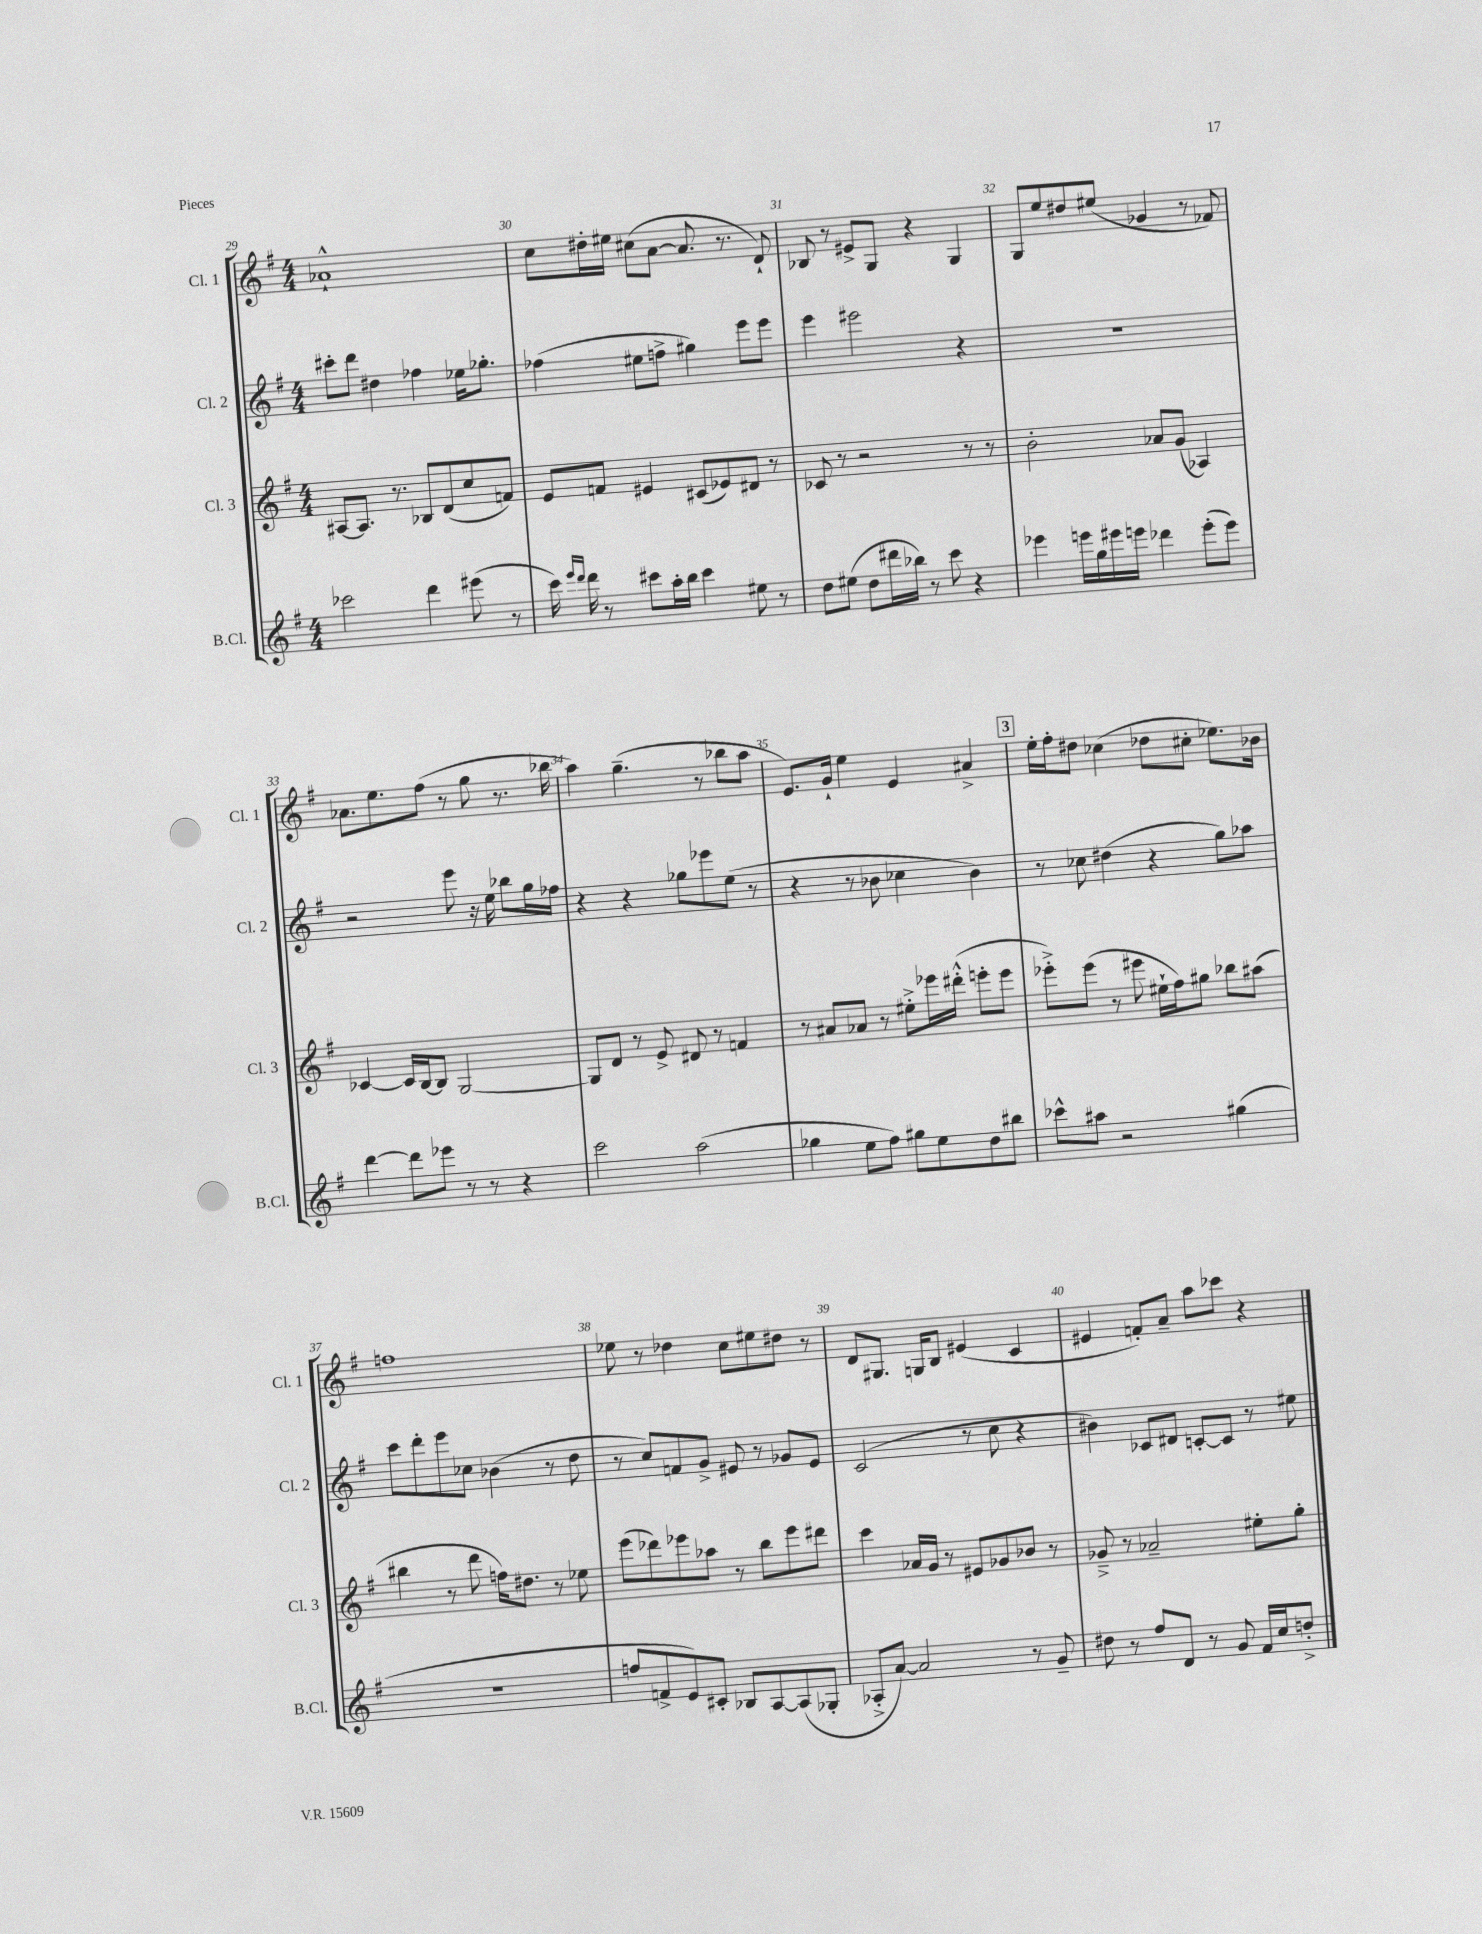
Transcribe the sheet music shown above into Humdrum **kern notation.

**kern	**kern	**kern	**kern
*staff4	*staff3	*staff2	*staff1
*clefG2	*clefG2	*clefG2	*clefG2
*k[f#]	*k[f#]	*k[f#]	*k[f#]
*M4/4	*M4/4	*M4/4	*M4/4
2ccc-	[8A#	8ccc#'	1a-`^^
.	8.A#]	8ddd	.
.	.	4dd#	.
.	8.r	.	.
4ddd	8B-	4ff-	.
.	(8d	.	.
(8eee#	8cc	16ee-	.
.	.	8.gg-'	.
8r	8f)	.	.
=	=	=	=
16ccc)	8e	(4ff-	8cc
16qqeee	.	.	.
16qqddd	.	.	.
16ddd	.	.	.
8r	8f	.	16dd#'
.	.	.	16ee#
8ccc#	4e#	8ee#	(8cc#
16aa'	.	8ff^	[8a
16bb	.	.	.
4ccc#	(8c#	4gg#)	8.a]
.	8e-)	.	.
.	.	.	8.r
8ee#	8d#	8eee	.
8r	8r	8eee	8d`)
=	=	=	=
8dd	8c-	4eee	8B-
(8ee#	8r	.	8r
8dd	2r	2eee#	8e#^
16ddd#	.	.	8G
16bb-)	.	.	.
8r	.	.	4r
8ccc	.	.	.
4r	8r	4r	4G
.	8r	.	.
=	=	=	=
4eee-	2b'	1r	8G
.	.	.	8ee
16eee	.	.	8dd#
16gg	.	.	.
16eee#	.	.	(8ee#
16eee	.	.	.
4ddd-	8a-	.	4g-
.	(8g	.	.
(8eee'	4A-)	.	8r
8eee)	.	.	8f-)
=	=	=	=
[4ddd	[4c-	2r	8.a-
.	.	.	8.ee
8ddd]	16c-]	.	.
.	[16B	.	.
8eee-	8B]	.	(8ff#
8r	[2G	8eee	8r
8r	.	16r	8gg
.	.	16ee	.
4r	.	8bb-	8.r
.	.	16gg	.
.	.	16ff-	16bb-
=	=	=	=
2ccc	8G]	4r	4aa)
.	8d	.	.
.	8r	4r	(4.gg~
.	8e^	.	.
(2aa	8d#	8gg-	.
.	8r	8eee-	8r
.	4f	(8ee	8bb-
.	.	8r	8aa
=	=	=	=
4gg-	8r	4r	8.e)
.	8a#	.	.
.	.	.	16g`
8ee	8a-	8r	4ee
8ff#)	8r	8b-	.
8gg#	8ee#'^	4cc-	4e
8ee	16eee-	.	.
.	(16ddd#'^^	.	.
8dd	8eee'	4b-)	4a#^
8bb#	8eee	.	.
=	=	=	=
8ccc-^^	8eee-'^)	8r	16ee'
.	.	.	16ff#'
8aa#	(8eee-	8cc-	8dd#
2r	8r	(4dd#	(4cc-
.	8eee#	.	.
.	16ee#`	4r	8dd-
.	16ff#)	.	.
.	8gg#	.	8cc#'
(4gg#	8bb-	8gg)	8.ee-)
.	(8aa#	8aa-	.
.	.	.	16b-
=	=	=	=
1r	4bb#	8ccc	1ff
.	.	8ddd'	.
.	8r	8eee	.
.	8ddd	8cc-	.
.	16ff)	(4b-	.
.	8.dd#	.	.
.	8r	8r	.
.	8ee-	8dd	.
=	=	=	=
8ff	(8eee	8r	8ee-
8f^	8ddd-)	8cc)	8r
8e)	8eee-	8f	4dd-
8c#'	8aa-	8g^	.
8B-	8r	8e#	8cc
[8A	8bb	8r	8ee#
(8A]	8eee-	8g-	8dd#
8G-'	8ddd#	8e#	8r
=	=	=	=
8A-'^	4ccc	(2c	8d
[8a)	.	.	8.G#
2a]	16a-	.	.
.	16g	.	16G
.	8r	.	8B
.	8e#	8r	(4e#
.	8g-	8cc	.
8r	8b-	4r	4c
8g~	8r	.	.
=	=	=	=
8dd#	8g-~^	4b#)	4e#
8r	8r	.	.
8ff#	2a-~	8c-	8f')
8d	.	8d#	8a~
8r	.	[8c'	8aa
8g	.	8c]	8ccc-
16f#	8ee#'	8r	4r
16cc	.	.	.
8dd'^	8gg'	8ee#	.
==	==	==	==
*-	*-	*-	*-
